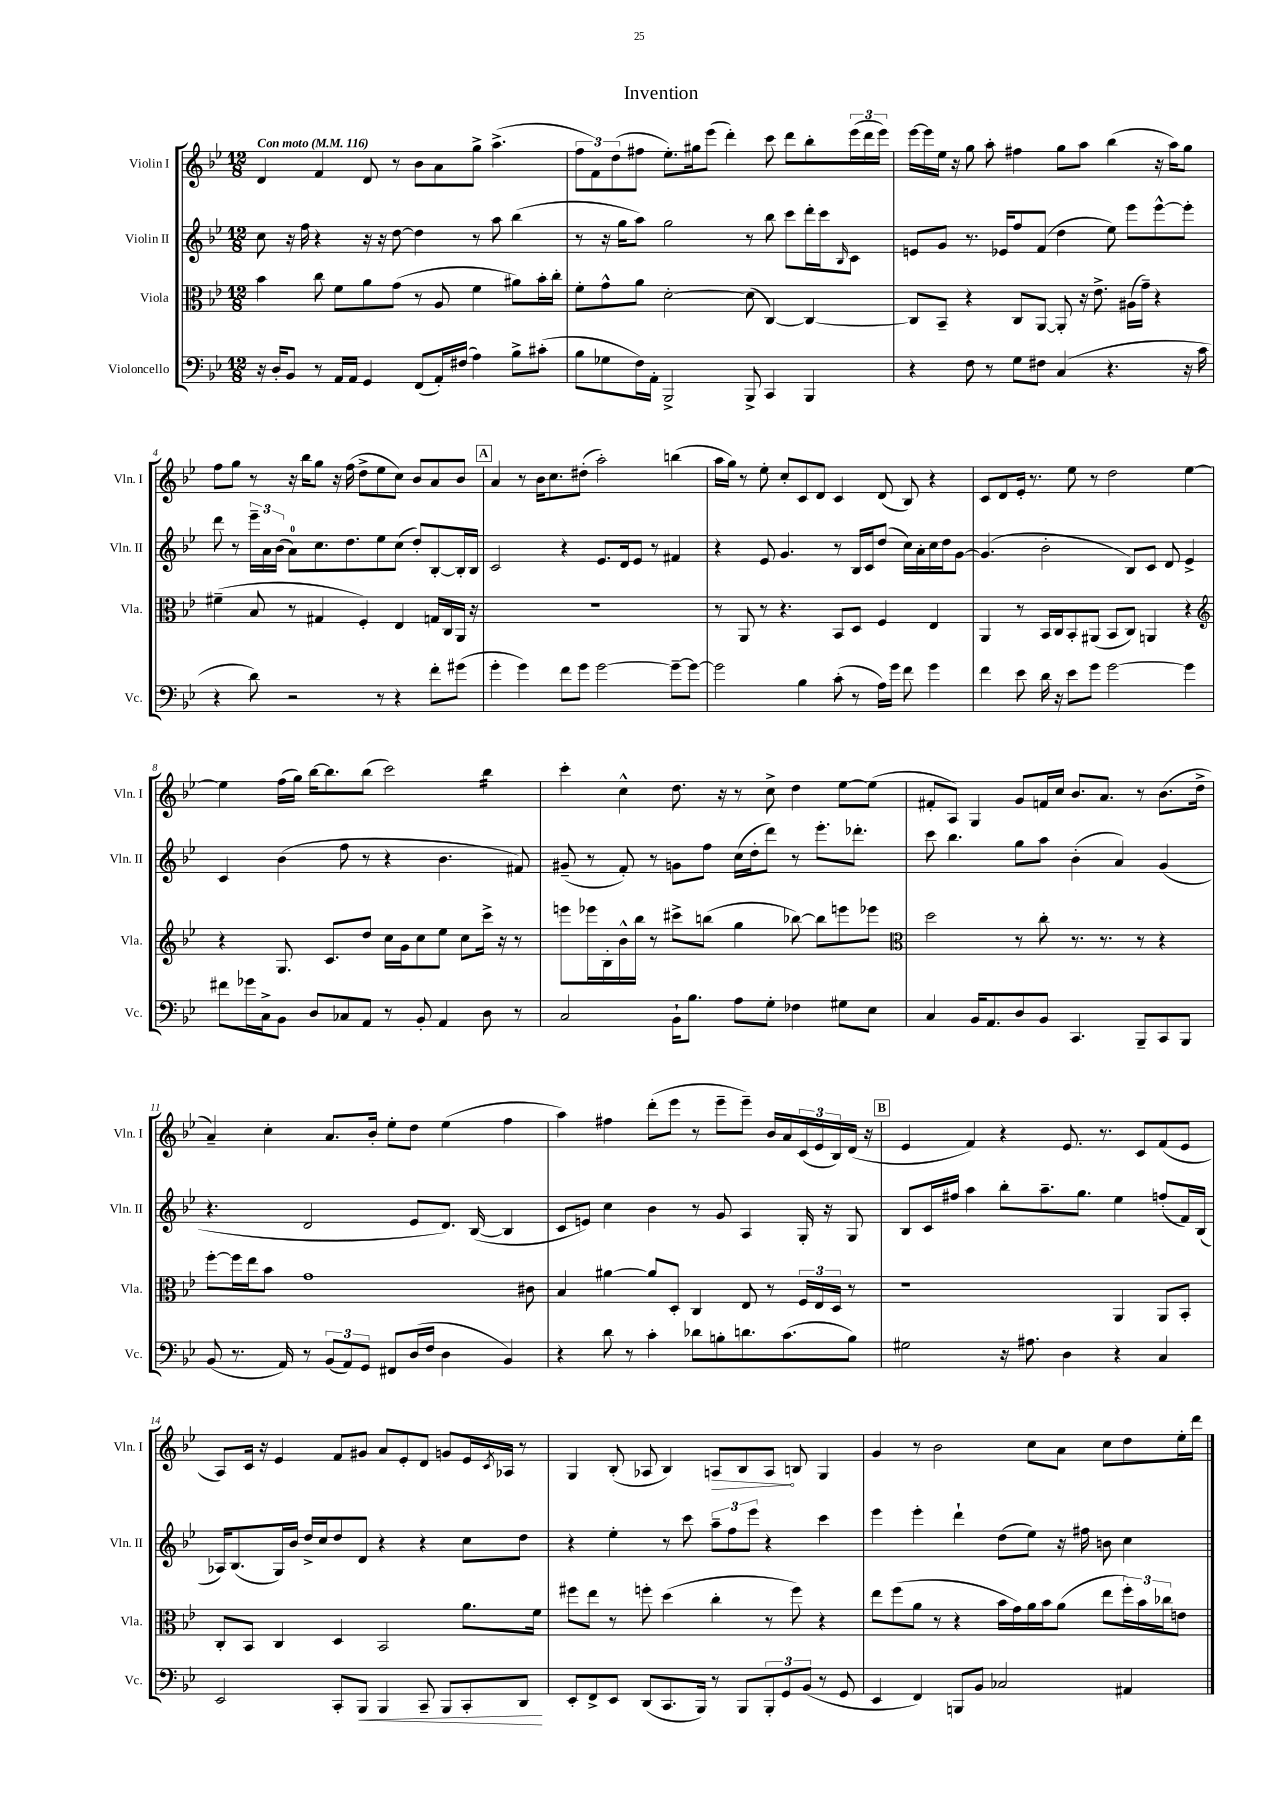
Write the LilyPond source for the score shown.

\header { title = "Invention" }
<<
\new StaffGroup <<
\new Staff = "s0" \with { instrumentName = "Violin I" shortInstrumentName = "Vln. I" } {
    \clef treble \key bes \major \numericTimeSignature \time 12/8 \tempo "Con moto" 4 = 116
    d'4 f'4 d'8 r8 bes'8 a'8 g''8-> a''4.->( |
    \tuplet 3/2 { f''8 f'8) d''8( } fis''8 ees''8.-.) gis''16 ees'''8( d'''4-.) c'''8 d'''8 bes''8-. \tuplet 3/2 { ees'''16( d'''16 ees'''16) } |
    ees'''16~ ees'''16 ees''16 r16 g''8 a''8-. fis''4 g''8 a''8 bes''4( r16 a''16) g''8 |
    f''8 g''8 r8 r16 bes''16 g''8 r16 f''16( d''8-> ees''8 c''8) bes'8 a'8 bes'8 |
    \mark \markup { \box "A" } a'4 r8 bes'16 c''8. dis''8-.( a''2-.) b''4( |
    a''16 g''16) r8 ees''8-. c''8-. c'8 d'8 c'4 d'8( bes8) r4 |
    c'8 d'8 ees'16-. r8. ees''8 r8 d''2 ees''4~ |
    ees''4 f''16( g''16) bes''16~ bes''8. bes''8( c'''2) bes''4:16 |
    c'''4-. c''4-^ d''8. r16 r8 c''8-> d''4 ees''8~ ees''8( |
    fis'8-. a8) g4 g'8 f'16 c''16 bes'8. a'8. r8 bes'8.( d''16-> |
    a'4--) c''4-. a'8. bes'16-. ees''8-. d''8 ees''4( f''4 |
    a''4) fis''4 d'''8-.( ees'''8 r8 ees'''8-- ees'''8--) bes'16 a'16 \tuplet 3/2 { c'16( ees'16 bes16) } d'16( r16 |
    \mark \markup { \box "B" } ees'4 f'4) r4 ees'8. r8. c'8 f'8( ees'8 |
    a8) c'16 r16 ees'4 f'8 gis'8 a'8 ees'8-. d'8 g'8 ees'16 \acciaccatura { c'8 } aes16 r8 |
    g4 bes8-.( aes8 bes4) \once \override Hairpin.circled-tip = ##t a8\> bes8 a8\! b8 g4 |
    g'4 r8 bes'2 c''8 a'8 c''8 d''8 ees''16-. d'''16 \bar "|." |
}
\new Staff = "s1" \with { instrumentName = "Violin II" shortInstrumentName = "Vln. II" } {
    \clef treble \key bes \major \numericTimeSignature \time 12/8
    c''8 r16 f''16 r4 r16 r16 d''8~ d''4 r8 a''8 bes''4( |
    r8 r16 g''16 a''8) g''2 r8 bes''8 c'''8 d'''16-. c'''16 \grace { bes16 } c'8 |
    e'8 g'8 r8. ees'16 f''8 f'8( d''4 ees''8) ees'''8 ees'''8~-^ ees'''8-. |
    d'''8 r8 \tuplet 3/2 { ees'''16-- a'16 bes'16( } a'8-0) c''8. d''8. ees''8 c''8( d''8-.) bes8~-. bes16-. bes16 |
    \mark \markup { \box "A" } c'2 r4 ees'8. d'16 ees'8 r8 fis'4 |
    r4 ees'8 g'4. r8 bes16 c'16 d''8( c''16) a'16-. c''16 d''16 g'8~ |
    g'4.( bes'2-. bes8) c'8 d'8 ees'4-> |
    c'4 bes'4( f''8 r8 r4 bes'4. fis'8) |
    gis'8--( r8 f'8-.) r8 g'8 f''8 c''16( d''16-. d'''8) r8 ees'''8.-. des'''8.-. |
    c'''8 bes''4. g''8 a''8 bes'4-.( a'4) g'4( |
    r4. d'2 ees'8 d'8.) bes16~( bes4 |
    c'8 e'8) c''4 bes'4 r8 g'8 a4 g16-. r16 g8 |
    \mark \markup { \box "B" } bes8 c'16 fis''16 a''4 bes''8-. a''8.-- g''8. ees''4 f''8-.( f'16) bes16( |
    aes16) bes8.( g16) bes'16 d''16-> c''16 d''8 d'8 r4 r4 c''8 d''8 |
    r4 ees''4-. r8 c'''8 \tuplet 3/2 { a''8-- f''8 ees'''8 } r4 c'''4 |
    ees'''4 ees'''4-. d'''4-! d''8( ees''8) r16 fis''16 b'8 c''4 \bar "|." |
}
\new Staff = "s2" \with { instrumentName = "Viola" shortInstrumentName = "Vla." } {
    \clef alto \key bes \major \numericTimeSignature \time 12/8
    bes'4 c''8 f'8 a'8 g'8( r8 a8 f'4 ais'8) bes'16-. c''16-. |
    f'8-. g'8-^ a'8 d'2~-. d'8( c4~) c4~ |
    c8 bes,8-- r4 c8 a,8~ a,8-. r16 ees'8.-> ais16( g'16--) r4 |
    fis'4--( bes8 r8 gis4 f4-.) ees4 g16 c16 a,16 r16 |
    \mark \markup { \box "A" } R1. |
    r8 a,8 r8 r4. bes,8 d8 f4 ees4 |
    a,4 r8 bes,16 c16 bes,8-. ais,8( bes,8 c8) a,4 r4 |
    \clef treble r4 g8. c'8. d''8 c''16 g'16 c''8 ees''8 c''8 c'''16-> r16 r8 |
    e'''8 ees'''16 bes16-. bes'16-^ bes''16 r8 cis'''8-> b''8( g''4 bes''8~) bes''8 e'''8 ees'''8 |
    \clef alto d''2 r8 c''8-. r8. r8. r8 r4 |
    f''8~-. f''16 ees''16 bes'8 g'1 cis'8 |
    bes4 ais'4~ ais'8 d8-. c4 ees8 r8 \tuplet 3/2 { f16 ees16 d16 } r8 |
    \mark \markup { \box "B" } r1 a,4 a,8 bes,8-. |
    c8-. bes,8 c4 d4 bes,2 a'8. f'16 |
    fis''8 ees''8 r8 f''8-. d''4( c''4-. r8 f''8) r4 |
    ees''8 f''8( a'8 r8 r4 bes'16 g'16) a'16 bes'16 a'8( ees''8 \tuplet 3/2 { f''16-.) bes'16 ces''16 } e'8 \bar "|." |
}
\new Staff = "s3" \with { instrumentName = "Violoncello" shortInstrumentName = "Vc." } {
    \clef bass \key bes \major \numericTimeSignature \time 12/8
    r16 d16-. bes,8 r8 a,16 a,16 g,4 f,8( a,16-.) fis16( a4) bes8-> cis'8-.( |
    bes8 ges8 f16) a,16-. bes,,2-> bes,,8-> c,4 bes,,4 |
    r4 f8 r8 g8 fis8 c4( r4. r16 c'16 |
    r4 d'8) r2 r8 r4 f'8-. gis'8( |
    \mark \markup { \box "A" } g'4-. g'4) f'8 g'8 g'2~ g'8~-- g'8~ |
    g'2 bes4 c'8-.( r8 a16) g'16 f'8 g'4 |
    f'4 ees'8 d'16 r16 ees'8 g'8 g'2~ g'4 |
    fis'8 ges'16 c16-> bes,8 d8 ces8 a,8 r8 bes,8-. a,4 d8 r8 |
    c2 bes,16-! bes8. a8 g8-. fes4 gis8 ees8 |
    c4 bes,16 a,8. d8 bes,8 c,4. bes,,8-- c,8 bes,,8 |
    bes,8( r8. a,16) r8 \tuplet 3/2 { bes,8( a,8) g,8 } fis,8 d16( f16 d4 bes,4) |
    r4 d'8 r8 c'4-. des'8 b8-. d'8. c'8.( b8) |
    \mark \markup { \box "B" } gis2 r16 ais8. d4 r4 c4 |
    ees,2 c,8-. bes,,8\< bes,,4 c,8-- bes,,8 c,8-. d,8\! |
    ees,8-. f,8-> ees,8 d,8( c,8. bes,,16) r8 bes,,8 \tuplet 3/2 { bes,,8-. g,8 bes,8( } r8 g,8 |
    ees,4 f,4) b,,8 bes,8 ces2 ais,4 \bar "|." |
}
>>
>>
